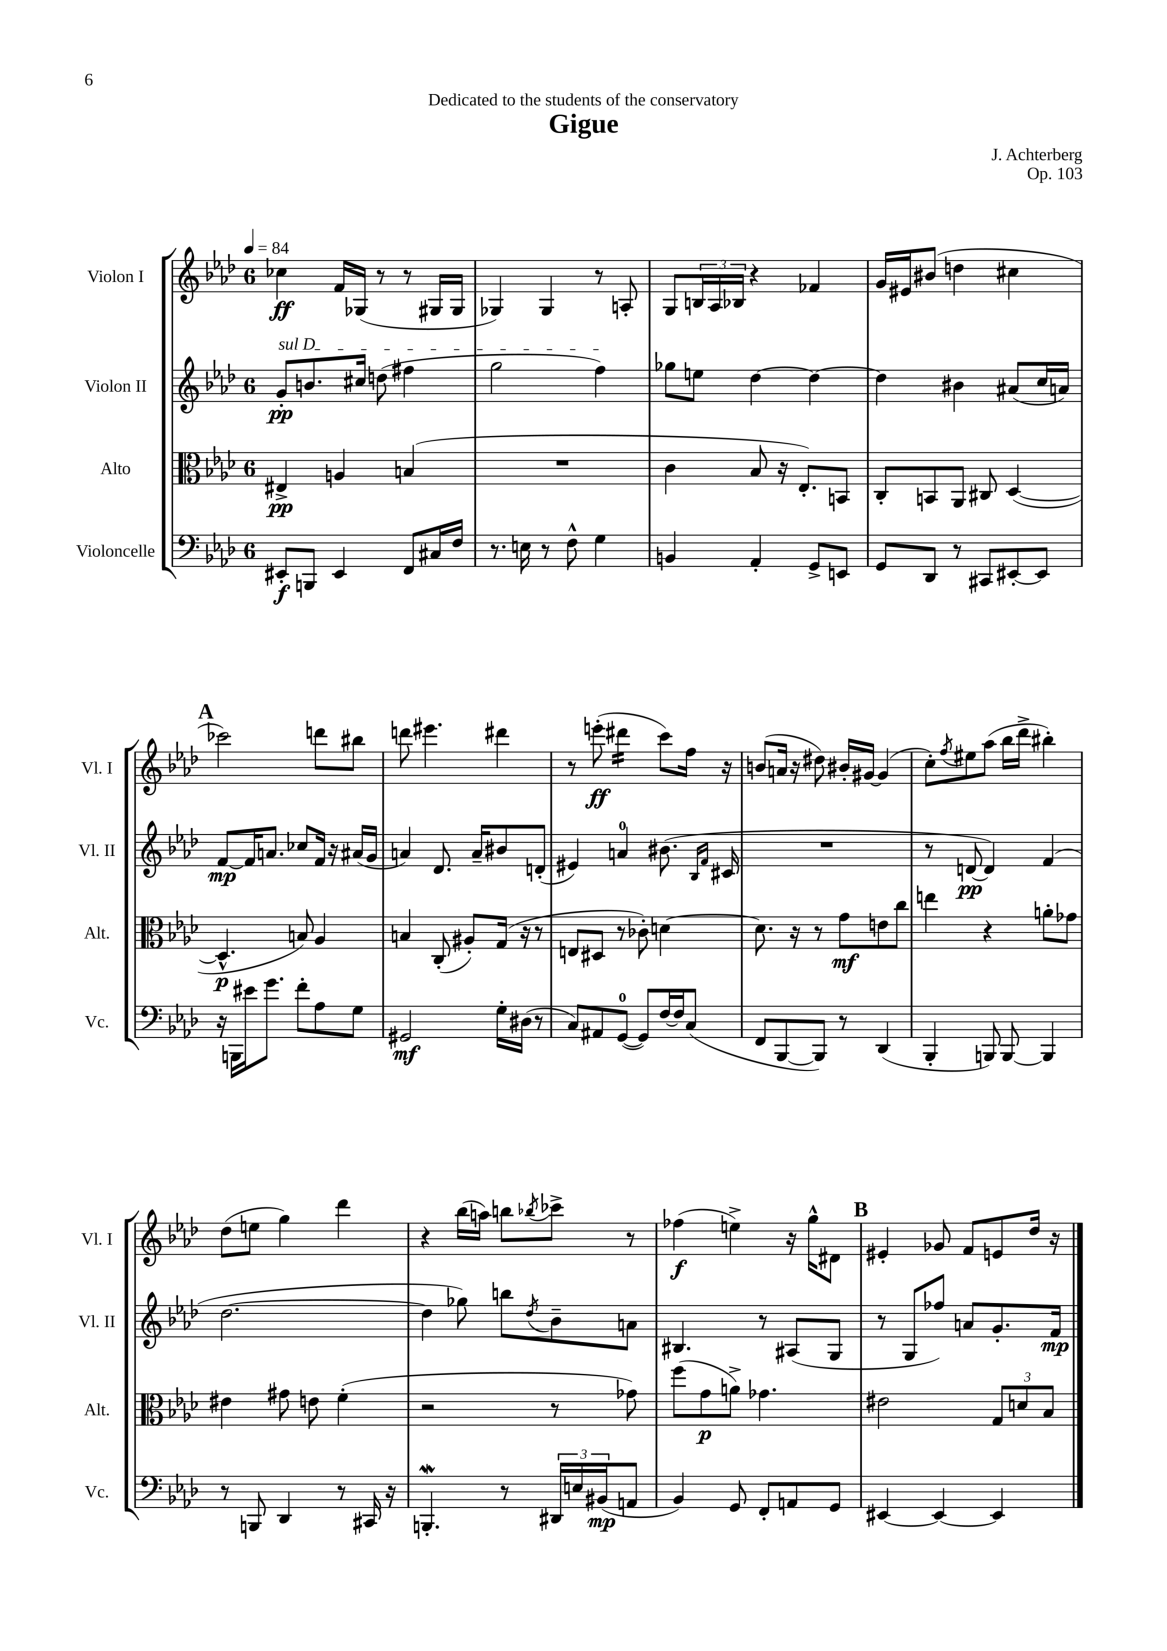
\header { title = "Gigue" composer = "J. Achterberg" dedication = "Dedicated to the students of the conservatory" opus = "Op. 103" }
<<
\new StaffGroup <<
\new Staff = "s0" \with { instrumentName = "Violon I" shortInstrumentName = "Vl. I" } {
    \clef treble \key aes \major \once \override Staff.TimeSignature.style = #'single-digit \time 6/8 \tempo 4 = 84
    ces''4\ff f'16 ges16( r8 r8 gis16 gis16 |
    ges4) ges4 r8 a8-. |
    g8 \tuplet 3/2 { b16 aes16 bes16 } r4 fes'4 |
    g'16 eis'16 bis'8( d''4 cis''4 |
    \mark \markup { \bold "A" } ces'''2) d'''8 bis''8 |
    d'''8 eis'''4. dis'''4 |
    r8 e'''8-.\ff( dis'''4:16 c'''8) f''16 r16 |
    b'8( a'16 r16 dis''8) bis'16-. gis'16~ gis'4( |
    c''8-.) \acciaccatura { f''8 } eis''8 aes''8( bes''16 des'''16-> bis''4-.) |
    des''8( e''8 g''4) des'''4 |
    r4 bes''16( a''16) b''8 \acciaccatura { bes''8 } ces'''8-> r8 |
    fes''4\f( e''4->) r16 g''16-^ dis'8 |
    \mark \markup { \bold "B" } eis'4-. ges'8 f'8 e'8 des''16 r16 \bar "|." |
}
\new Staff = "s1" \with { instrumentName = "Violon II" shortInstrumentName = "Vl. II" } {
    \clef treble \key aes \major \once \override Staff.TimeSignature.style = #'single-digit \time 6/8
    \once \override TextSpanner.bound-details.left.text = \markup { \italic "sul D" } g'8-.\pp\startTextSpan b'8. cis''16 d''8( fis''4 |
    g''2 f''4\stopTextSpan) |
    ges''8 e''8 des''4~ des''4~ |
    des''4 bis'4 ais'8( c''16 a'16) |
    \mark \markup { \bold "A" } f'8~\mp f'16 a'8. ces''8 f'16 r16 ais'16( g'16 |
    a'4) des'8. a'16-- bis'8 d'8-.( |
    eis'4) a'4-0 bis'8.( \grace { bes16 f'16 } cis'16 |
    R2. |
    r8 d'8~\pp d'4) f'4( |
    des''2.~ |
    des''4 ges''8) b''8 \acciaccatura { des''8 } bes'8-- a'8 |
    bis4. r8 ais8( g8 |
    \mark \markup { \bold "B" } r8 g8 fes''8) a'8 g'8.-. f'16\mp \bar "|." |
}
\new Staff = "s2" \with { instrumentName = "Alto" shortInstrumentName = "Alt." } {
    \clef alto \key aes \major \once \override Staff.TimeSignature.style = #'single-digit \time 6/8
    eis4->\pp a4 b4( |
    R2. |
    c'4 bes8 r16 ees8.-.) b,8 |
    c8-. b,8 aes,8 cis8 des4~( |
    \mark \markup { \bold "A" } des4.-^\p b8) aes4 |
    b4 c8-.( ais8-.) g16( r16 r8 |
    e8 dis8 r8 ces'8-.) d'4~ |
    d'8. r16 r8 g'8\mf e'8 c''8 |
    e''4 r4 a'8-. ges'8 |
    eis'4 gis'8 e'8 f'4-.( |
    r2 r8 ges'8) |
    f''8( g'8\p a'8->) ges'4. |
    \mark \markup { \bold "B" } eis'2 \tuplet 3/2 { g8 d'8 bes8 } \bar "|." |
}
\new Staff = "s3" \with { instrumentName = "Violoncelle" shortInstrumentName = "Vc." } {
    \clef bass \key aes \major \once \override Staff.TimeSignature.style = #'single-digit \time 6/8
    eis,8-.\f b,,8 eis,4 f,8 cis16 f16 |
    r8. e16 r8 f8-^ g4 |
    b,4 aes,4-. g,8-> e,8 |
    g,8 des,8 r8 cis,8 eis,8~-. eis,8 |
    \mark \markup { \bold "A" } r16 b,,16 eis'16 g'8. f'8-. aes8 g8 |
    gis,2\mf g16-. dis16( r8 |
    c8) ais,8 g,8-0~( g,8) f16~ f16 c8( |
    f,8 bes,,8~ bes,,8) r8 des,4( |
    bes,,4-. b,,8) b,,8~ b,,4 |
    r8 b,,8 des,4 r8 cis,16 r16 |
    b,,4.-.\mordent r8 \tuplet 3/2 { dis,16 e16 bis,16\mp( } a,8 |
    bes,4) g,8 f,8-. a,8 g,8 |
    \mark \markup { \bold "B" } eis,4~ eis,4~ eis,4 \bar "|." |
}
>>
>>
\layout { \context { \Score \remove "Bar_number_engraver" } }
